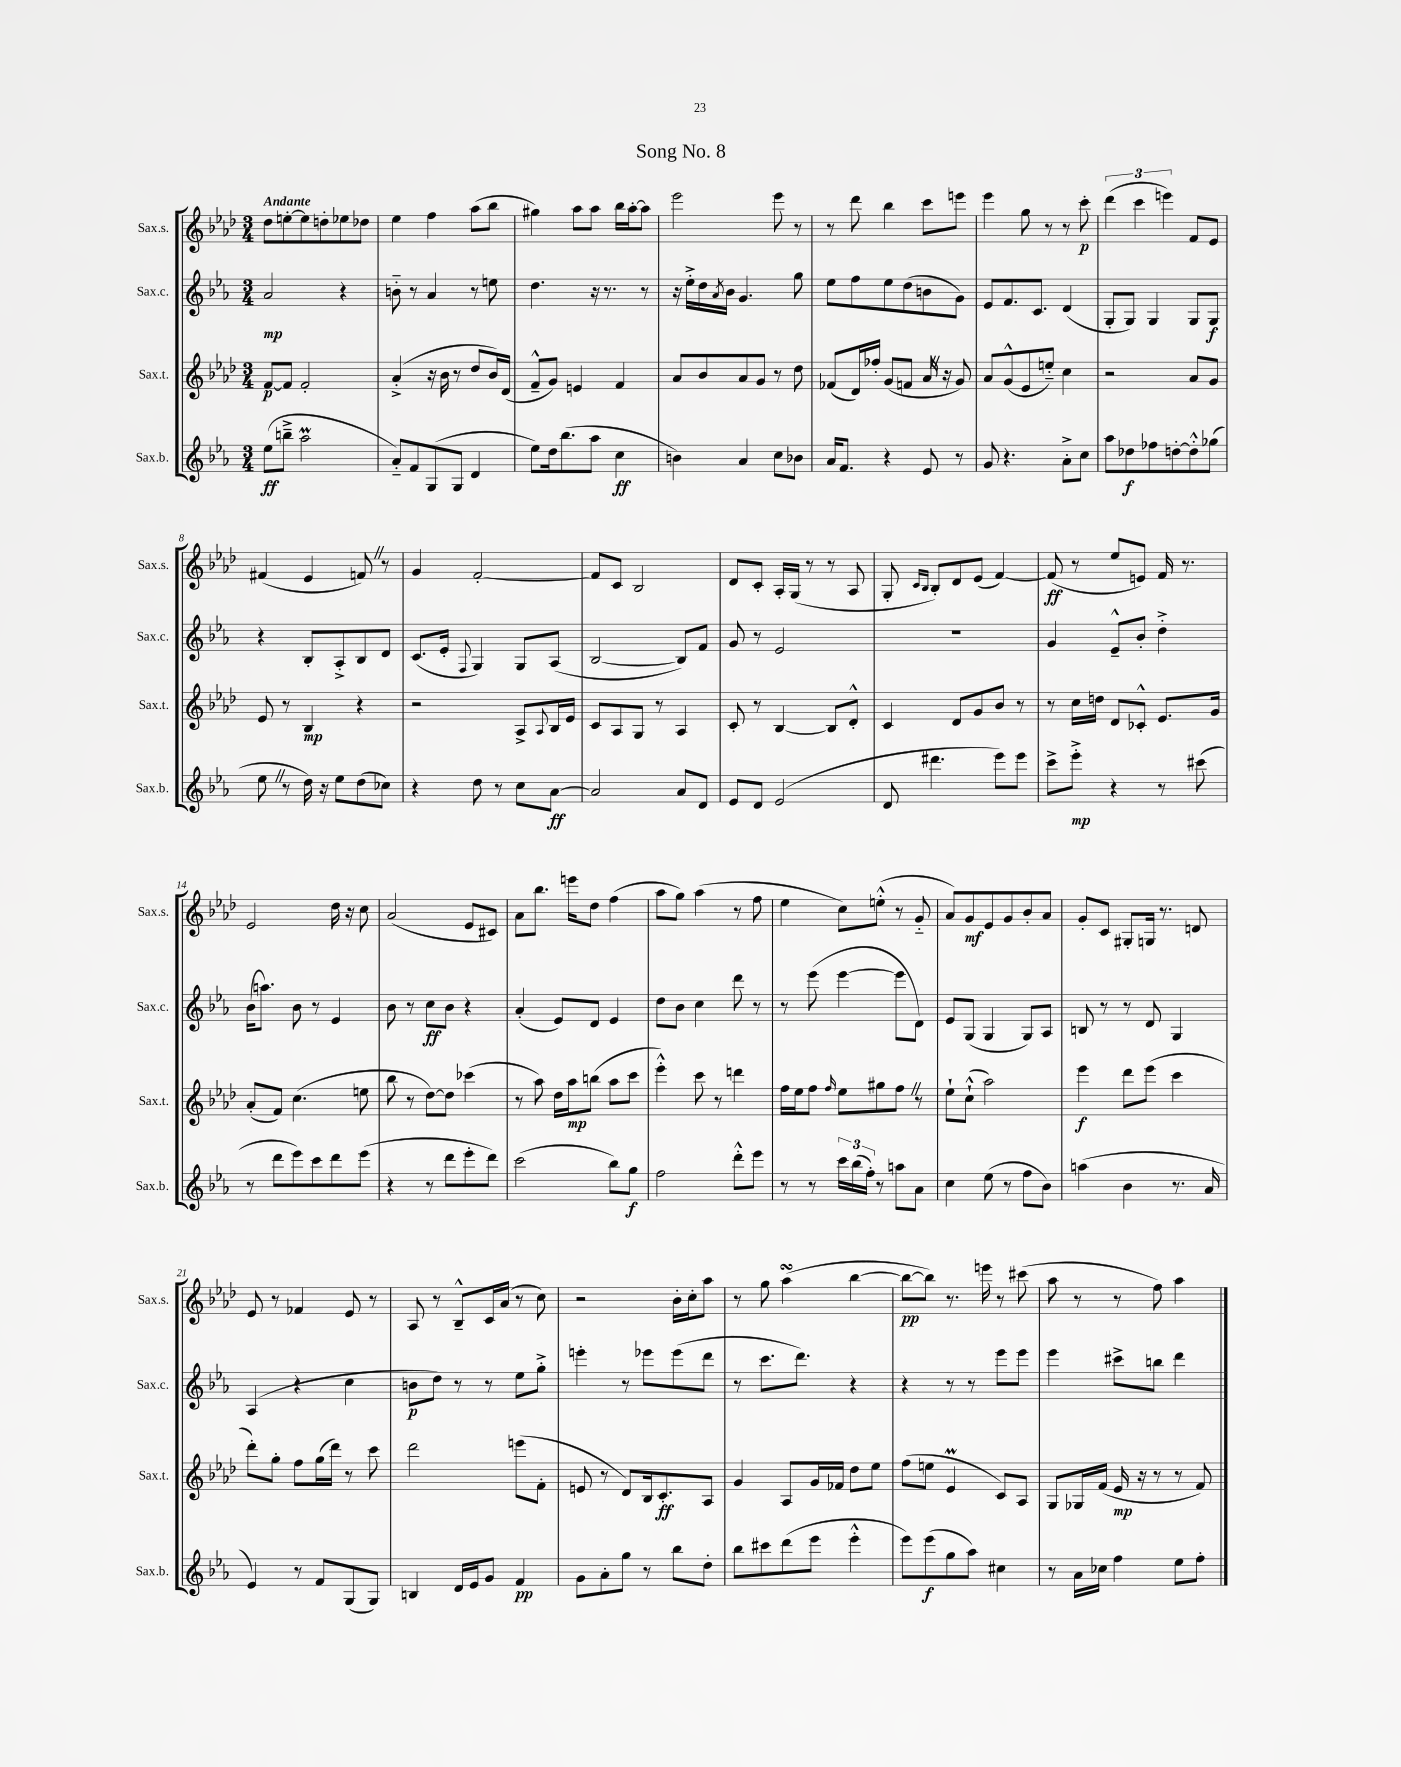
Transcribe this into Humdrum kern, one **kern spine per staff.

**kern	**dynam	**kern	**dynam	**kern	**dynam	**kern	**dynam
*part4	*part4	*part3	*part3	*part2	*part2	*part1	*part1
*staff4	*staff4	*staff3	*staff3	*staff2	*staff2	*staff1	*staff1
*I"Sax.b.	*	*I"Sax.t.	*	*I"Sax.c.	*	*I"Sax.s.	*
*I'Sax.b.	*	*I'Sax.t.	*	*I'Sax.c.	*	*I'Sax.s.	*
*clefG2	*	*clefG2	*	*clefG2	*	*clefG2	*
*k[b-e-a-]	*	*k[b-e-a-d-]	*	*k[b-e-a-]	*	*k[b-e-a-d-]	*
*M3/4	*	*M3/4	*	*M3/4	*	*M3/4	*
=1	=1	=1	=1	=1	=1	=1	=1
!	!	!	!	!	!	!LO:TX:a:B:t=Andante	!
(8ee-\L	ff	[8f/L	p	2a-/	mp	8dd-\L	.
8bbn~^\J	.	8f/J]	.	.	.	[8een'\	.
2aa-M\	.	2f'/	.	.	.	8ee\]	.
.	.	.	.	.	.	8ddn'\	.
.	.	.	.	4r	.	8ee-X\	.
.	.	.	.	.	.	8dd-X\J	.
=2	=2	=2	=2	=2	=2	=2	=2
8a-/L)	.	(4a-'^/	.	8bn\	.	4ee-\	.
8f/	.	.	.	8r	.	.	.
(8G/	.	16r	.	4a-/	.	4ff\	.
.	.	16b-\	.	.	.	.	.
8G/J	.	8r	.	.	.	.	.
4d/	.	8dd-/L	.	8r	.	(8aa-\L	.
.	.	16b-/L)	.	8een\	.	8bb-\J	.
.	.	(16d-/JJ	.	.	.	.	.
=3	=3	=3	=3	=3	=3	=3	=3
8ee-\L)	.	8f~^^/L	.	4.dd\	.	4gg#X\)	.
16dd\k	.	8g/J)	.	.	.	.	.
(8.bb-\	.	.	.	.	.	.	.
.	.	4en/	.	.	.	8aa-\L	.
8aa-\J	.	.	.	16r	.	8aa-\J	.
.	.	.	.	8.r	.	.	.
4cc\	ff	4f/	.	.	.	16bb-\LL	.
.	.	.	.	.	.	[16aa-'\J	.
.	.	.	.	8r	.	8aa-\J]	.
=4	=4	=4	=4	=4	=4	=4	=4
4bn\)	.	8a-/L	.	16r	.	2eee-\	.
.	.	.	.	16ee-'^\LL	.	.	.
.	.	8b-/	.	16dd\	.	.	.
.	.	.	.	8qa-/	.	.	.
.	.	.	.	16b-\JJ	.	.	.
4a-/	.	8a-/	.	4.g/	.	.	.
.	.	8g/J	.	.	.	.	.
8cc\L	.	8r	.	.	.	8eee-\	.
8b-X\J	.	8dd-\	.	8gg\	.	8r	.
=5	=5	=5	=5	=5	=5	=5	=5
16a-/KL	.	(8f-X/L	.	8ee-\L	.	8r	.
8.f/J	.	.	.	.	.	.	.
.	.	16d-/L)	.	8ff\	.	8ddd-\	.
.	.	16ff-X'/JJ	.	.	.	.	.
4r	.	(8g/L	.	8ee-\	.	4bb-\	.
.	.	8fn/J	.	(8dd\	.	.	.
8e-/	.	16a-Z/	.	8bn\	.	8ccc\L	.
.	.	16r	.	.	.	.	.
8r	.	8g/)	.	8g\J)	.	8eeen\J	.
=6	=6	=6	=6	=6	=6	=6	=6
8g/	.	8a-/L	.	8e-/L	.	4eee-\	.
4.r	.	(8g^^/	.	8.f/	.	.	.
.	.	8e-/	.	.	.	8gg\	.
.	.	.	.	8.c/J	.	.	.
.	.	8een/J)	.	.	.	8r	.
8a-'^\L	.	4cc\	.	(4d/	.	8r	.
8cc\J	.	.	.	.	.	8ccc'\	p
=7	=7	=7	=7	=7	=7	=7	=7
8aa-\L	.	2r	.	8G'/L	.	(6ddd-\	.
8dd-X\	f	.	.	8G/J)	.	.	.
.	.	.	.	.	.	6ccc\	.
8ff-X\	.	.	.	4G/	.	.	.
.	.	.	.	.	.	6eeen\)	.
[8ddn'\	.	.	.	.	.	.	.
8dd'^^\]	.	8a-/L	.	8G/L	.	8f/L	.
(8gg-X\J	.	8g/J	.	8G/J	f	8e-/J	.
!!LO:LB:g=z
=8	=8	=8	=8	=8	=8	=8	=8
8ee-Z\	.	8e-/	.	4r	.	(4f#X/	.
8r	.	8r	.	.	.	.	.
16dd\)	.	4B-/	mp	8B-'/L	.	4e-/	.
16r	.	.	.	.	.	.	.
8ee-\L	.	.	.	8A-'^/	.	.	.
(8dd\	.	4r	.	8B-/	.	8fnZ/)	.
8cc-X\J)	.	.	.	8d/J	.	8r	.
=9	=9	=9	=9	=9	=9	=9	=9
4r	.	2r	.	(8.c/L	.	4g/	.
.	.	.	.	16e-'/Jk	.	.	.
.	.	.	.	8qqF/	.	.	.
8dd\	.	.	.	4G/)	.	[2f'/	.
8r	.	.	.	.	.	.	.
8cc\L	.	8A-^/L	.	8G/L	.	.	.
.	.	8qqA-/	.	.	.	.	.
[8a-\J	ff	16B-/L	.	(8A-/J	.	.	.
.	.	16e-/JJ	.	.	.	.	.
=10	=10	=10	=10	=10	=10	=10	=10
2a-/]	.	8c/L	.	[2B-/	.	8f/L]	.
.	.	8A-/	.	.	.	8c/J	.
.	.	8G/J	.	.	.	2B-/	.
.	.	8r	.	.	.	.	.
8a-/L	.	4A-/	.	8B-/L])	.	.	.
8d/J	.	.	.	8f/J	.	.	.
=11	=11	=11	=11	=11	=11	=11	=11
8e-/L	.	8c'/	.	8g/	.	8d-/L	.
8d/J	.	8r	.	8r	.	8c'/J	.
(2e-/	.	[4B-/	.	2e-/	.	16A-'/LL	.
.	.	.	.	.	.	(16G/JJ	.
.	.	.	.	.	.	8r	.
.	.	8B-/L]	.	.	.	8r	.
.	.	8d-'^^/J	.	.	.	8A-/	.
=12	=12	=12	=12	=12	=12	=12	=12
8d/	.	4c/	.	2.r	.	8G'/	.
.	.	.	.	.	.	16qqc/LL	.
.	.	.	.	.	.	16qqB-/JJ	.
4.ddd#X\	.	.	.	.	.	8B-'/L)	.
.	.	8d-/L	.	.	.	8d-/	.
.	.	8g/	.	.	.	(8e-/J	.
8eee-\L)	.	8b-/J	.	.	.	[4f/)	.
8eee-\J	.	8r	.	.	.	.	.
=13	=13	=13	=13	=13	=13	=13	=13
8ccc^\L	.	8r	.	4g/	.	(8f/]	ff
8eee-'^\J	mp	16cc\LL	.	.	.	8r	.
.	.	16ddn\JJ	.	.	.	.	.
4r	.	8d-/L	.	8e-~^^/L	.	8ee-/L	.
.	.	8c-X'^^/J	.	8b-'/J	.	8en/J)	.
8r	.	8.e-/L	.	4dd'^\	.	16f/	.
.	.	.	.	.	.	8.r	.
(8ccc#X\	.	.	.	.	.	.	.
.	.	16g/Jk	.	.	.	.	.
!!LO:LB:g=z
=14	=14	=14	=14	=14	=14	=14	=14
8r	.	(8a-'/L	.	(16b-\KL	.	2e-/	.
.	.	.	.	8.aan\J)	.	.	.
8ddd\L	.	8f/J)	.	.	.	.	.
8eee-\)	.	(4.cc\	.	8b-\	.	.	.
8ccc\	.	.	.	8r	.	.	.
8ddd\	.	.	.	4e-/	.	16dd-\	.
.	.	.	.	.	.	16r	.
(8eee-\J	.	8een\	.	.	.	8cc\	.
=15	=15	=15	=15	=15	=15	=15	=15
4r	.	8bb-\	.	8b-\	.	(2a-/	.
.	.	8r	.	8r	.	.	.
8r	.	[8dd-\L)	.	8cc\L	ff	.	.
8ddd\L	.	8dd-\J]	.	8b-\J	.	.	.
8eee-'\	.	(4ccc-X\	.	4r	.	8e-/L	.
8ddd\J)	.	.	.	.	.	8c#X/J)	.
=16	=16	=16	=16	=16	=16	=16	=16
(2ccc\	.	8r	.	(4a-'/	.	8a-\L	.
.	.	8aa-\)	.	.	.	8.bb-\J	.
.	.	16dd-\LL	.	8e-/L)	.	.	.
.	.	16aa-\J	mp	.	.	16eeen\KL	.
.	.	(8bbn\J	.	8d/J	.	8dd-\J	.
8bb-\L)	.	8aa-\L	.	4e-/	.	(4ff\	.
8gg\J	f	8ccc\J	.	.	.	.	.
=17	=17	=17	=17	=17	=17	=17	=17
2ff\	.	4eee-'^^\)	.	8dd\L	.	8aa-\L	.
.	.	.	.	8b-\J	.	8gg\J)	.
.	.	8ccc\	.	4cc\	.	(4aa-\	.
.	.	8r	.	.	.	.	.
8ddd'^^\L	.	4dddn\	.	8ddd\	.	8r	.
8eee-\J	.	.	.	8r	.	8ff\	.
=18	=18	=18	=18	=18	=18	=18	=18
8r	.	16ff\LL	.	8r	.	4ee-\	.
.	.	16ee-\J	.	.	.	.	.
8r	.	8ff\J	.	(8eee-\	.	.	.
.	.	16qqff/	.	.	.	.	.
24ccc\LL	.	8ee-\L	.	[4eee-\	.	8cc\L)	.
(24bb-\	.	.	.	.	.	.	.
24ff'\JJ)	.	.	.	.	.	.	.
8r	.	8gg#X\	.	.	.	(8een'^^\J	.
8aan\L	.	8ffZ\J	.	8eee-\L]	.	8r	.
8a-\J	.	8r	.	8d\J)	.	8g/	.
=19	=19	=19	=19	=19	=19	=19	=19
4cc\	.	8ee-`\L	.	8e-/L	.	8a-/L)	.
.	.	(8cc`^^\J	.	(8G/J	.	8g/	mf
(8ee-\	.	2aa-\)	.	4G/	.	8e-/	.
8r	.	.	.	.	.	8g/	.
8ff\L	.	.	.	8G/L)	.	8b-'/	.
8b-\J)	.	.	.	8A-/J	.	8a-/J	.
=20	=20	=20	=20	=20	=20	=20	=20
(4aan\	.	4eee-\	f	8Bn/	.	8g'/L	.
.	.	.	.	8r	.	8c/J	.
4b-\	.	8ddd-\L	.	8r	.	8G#X'/L	.
.	.	(8eee-\J	.	8d/	.	16Gn/Jk	.
.	.	.	.	.	.	8.r	.
8.r	.	4ccc\	.	4G/	.	.	.
.	.	.	.	.	.	8dn/	.
16a-/	.	.	.	.	.	.	.
!!LO:LB:g=z
=21	=21	=21	=21	=21	=21	=21	=21
4e-/)	.	8ddd-'\L)	.	(4A-/	.	8e-/	.
.	.	8gg'\J	.	.	.	8r	.
8r	.	8ff\L	.	4r	.	4f-X/	.
8f/L	.	(16gg\L	.	.	.	.	.
.	.	16ddd-\JJ)	.	.	.	.	.
(8G/	.	8r	.	4cc\	.	8e-/	.
8G/J)	.	8ccc\	.	.	.	8r	.
=22	=22	=22	=22	=22	=22	=22	=22
4Bn/	.	2ddd-\	.	8bn\L	p	8A-/	.
.	.	.	.	8dd\J)	.	8r	.
16d/LL	.	.	.	8r	.	8B-~^^/L	.
16e-/J	.	.	.	.	.	.	.
8g/J	.	.	.	8r	.	16c/L	.
.	.	.	.	.	.	(16a-/JJ	.
4f/	pp	(8eeen\L	.	8ee-\L	.	8r	.
.	.	8f'\J	.	8gg'^\J	.	8cc\)	.
=23	=23	=23	=23	=23	=23	=23	=23
8g\L	.	8en/	.	4eeen'\	.	2r	.
8a-'\	.	8r	.	.	.	.	.
8gg\J	.	8d-/L)	.	8r	.	.	.
8r	.	16B-/k	.	8eee-X\L	.	.	.
.	.	8.c'/	ff	.	.	.	.
8bb-\L	.	.	.	(8eee-\	.	16b-'\LL	.
.	.	.	.	.	.	16cc'\J	.
8dd'\J	.	8A-/J	.	8ddd\J	.	8aa-\J	.
=24	=24	=24	=24	=24	=24	=24	=24
8bb-\L	.	4g/	.	8r	.	8r	.
8ccc#X\	.	.	.	8.ccc\L	.	8gg\	.
(8ddd\	.	8A-/L	.	.	.	(4aa-sSSs\	.
.	.	.	.	8.ddd\J)	.	.	.
8eee-\J	.	16g/L	.	.	.	.	.
.	.	16f-X/JJ	.	.	.	.	.
4eee-'^^\	.	8dd-\L	.	4r	.	[4bb-\	.
.	.	8ee-\J	.	.	.	.	.
=25	=25	=25	=25	=25	=25	=25	=25
8eee-\L)	.	(8ff\L	.	4r	.	8bb-\L_	pp
(8eee-\	f	8een\J	.	.	.	8bb-\J])	.
8gg\	.	4e-M/	.	8r	.	8.r	.
8aa-\J)	.	.	.	8r	.	.	.
.	.	.	.	.	.	16eeen\	.
4cc#X\	.	8c/L)	.	8eee-\L	.	8r	.
.	.	8A-/J	.	8eee-\J	.	(8ccc#X\	.
=26	=26	=26	=26	=26	=26	=26	=26
8r	.	8G/L	.	4eee-\	.	8aa-\	.
16a-\LL	.	16G-X/L	.	.	.	8r	.
16cc-X\JJ	.	(16f/JJ	.	.	.	.	.
4ff\	.	16e-/	mp	8ccc#X^\L	.	8r	.
.	.	16r	.	.	.	.	.
.	.	8r	.	8bbn\J	.	8ff\)	.
8ee-\L	.	8r	.	4ddd\	.	4aa-\	.
8ff'\J	.	8f/)	.	.	.	.	.
==	==	==	==	==	==	==	==
*-	*-	*-	*-	*-	*-	*-	*-
